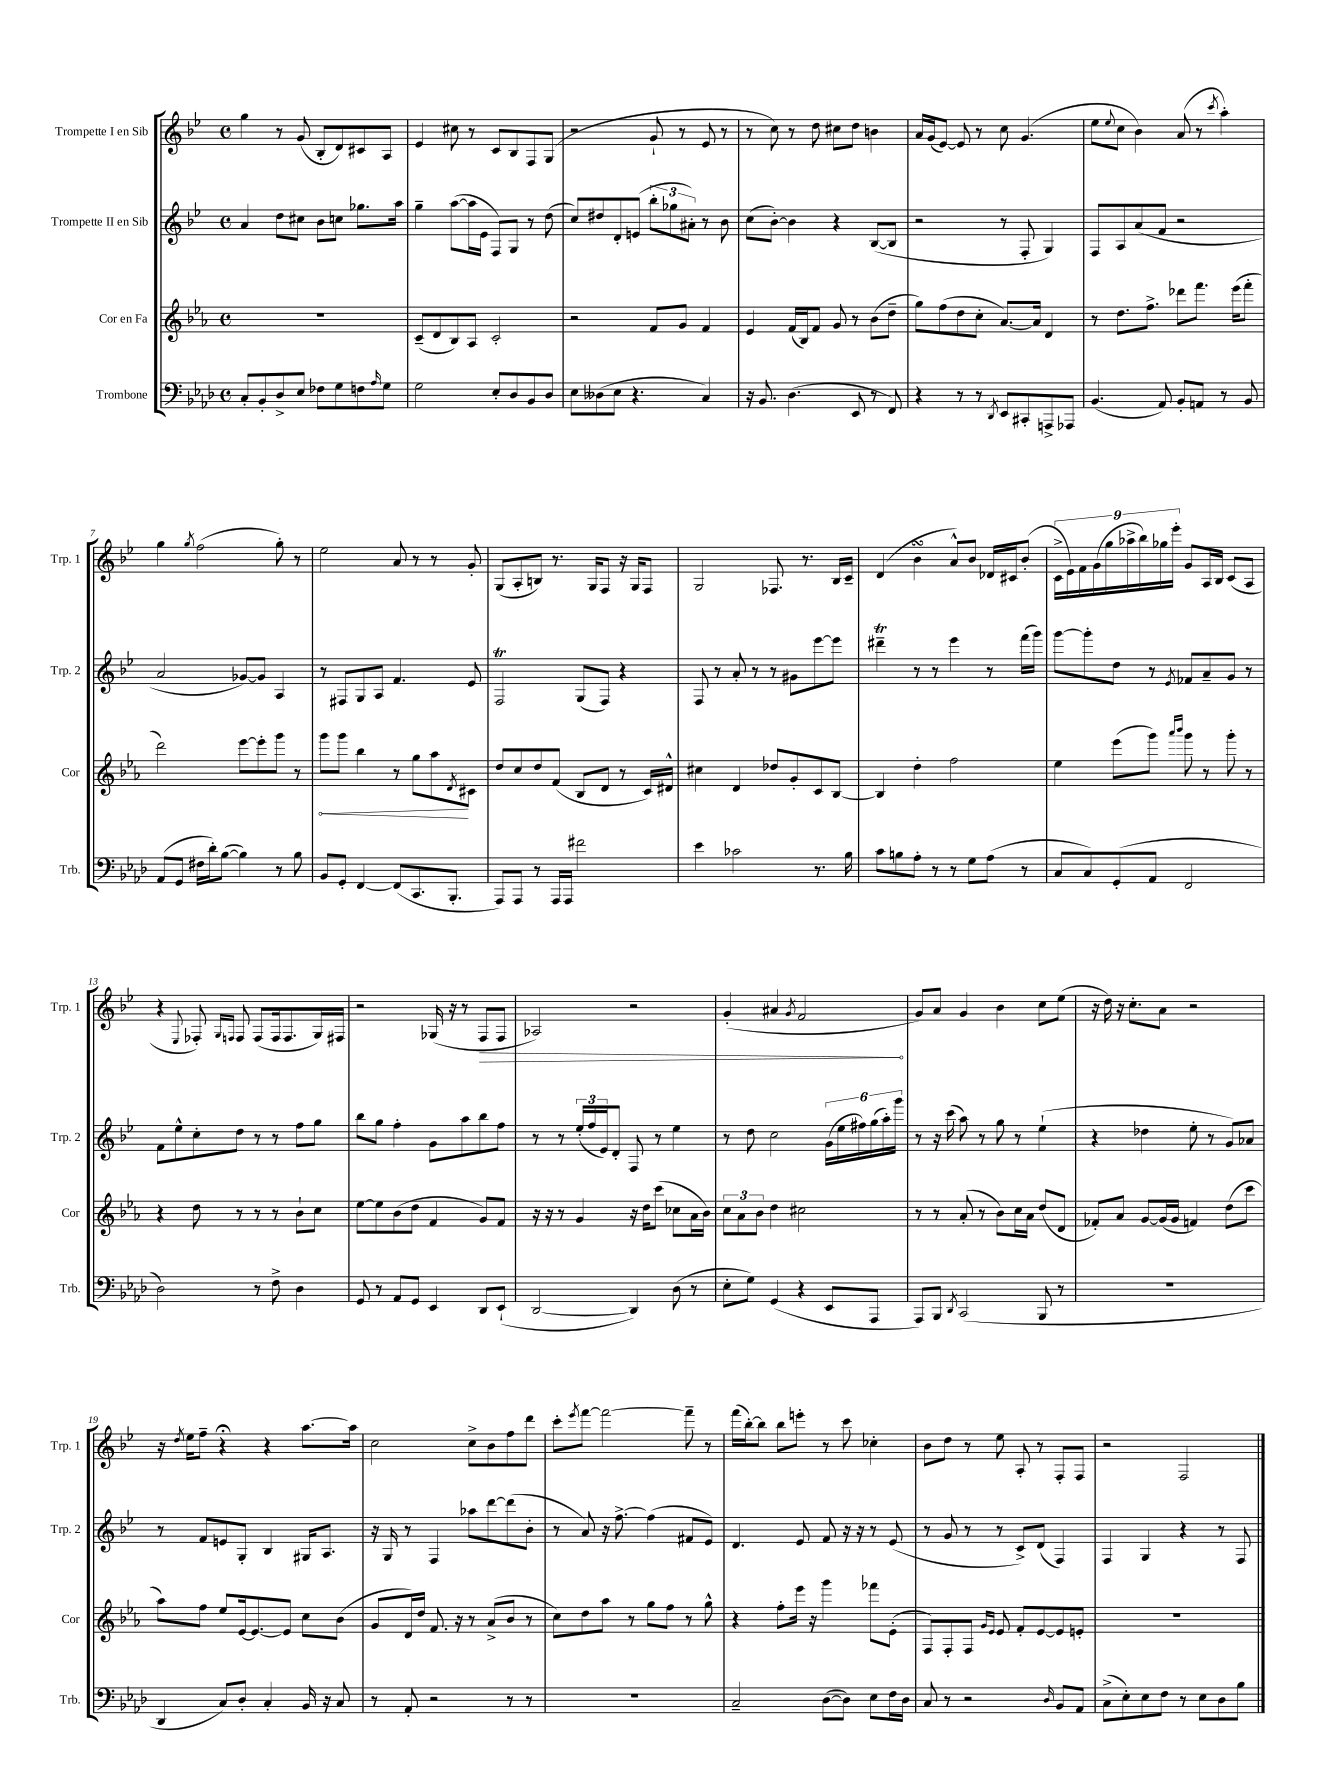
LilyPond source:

<<
\new StaffGroup <<
\new Staff = "s0" \with { instrumentName = "Trompette I en Sib" shortInstrumentName = "Trp. 1" } {
    \clef treble \key bes \major \defaultTimeSignature \time 4/4
    g''4 r8 g'8( bes8-. d'8) cis'8 a8 |
    ees'4 cis''8 r8 c'8 bes8 f8 g8( |
    r2 g'8-! r8 ees'8 r8 |
    r8 c''8) r8 d''8 cis''8 d''8 b'4 |
    a'16 g'16( ees'8~) ees'8 r8 c''8 g'4.( |
    ees''8 \appoggiatura { ees''8 } c''8 bes'4) a'8( r8 \acciaccatura { c'''8 } a''4-.) |
    g''4 \acciaccatura { g''8 } f''2( g''8-.) r8 |
    ees''2 a'8 r8 r8 g'8-. |
    g8( a8-. b8) r8. g16 f8 r16 g16 f8 |
    g2 fes8. r8. bes16 c'16-- |
    d'4( bes'4\turn a'8-^) bes'8 des'16 cis'16 bes'8-.( |
    \tuplet 9/8 { c'16-> ees'16) f'16 g'16( g''16 aes''16-> bes''16) ges''16 ees'''16-. } g'8 a16 bes16 c'8( a8 |
    r4 \appoggiatura { ees8 } fes8-.) \grace { g16 f16 } f8 f8( f16 f8. g16) fis16 |
    r2 ges16( r16 r8 \once \override Hairpin.circled-tip = ##t f8\> f8 |
    aes2) r2 |
    g'4-.( ais'4 \acciaccatura { g'8 } f'2\! |
    g'8) a'8 g'4 bes'4 c''8 ees''8( |
    r16 d''16) r16 c''8.-. a'8 r2 |
    r16 \acciaccatura { d''8 } ees''16 f''8-- r4\fermata r4 a''8.~ a''16 |
    c''2 c''8-> bes'8 f''8 d'''8 |
    c'''8-. \acciaccatura { ees'''8 } f'''8~ f'''2~ f'''8-- r8 |
    f'''16( bes''16~-.) bes''8 bes''8 e'''8-. r8 c'''8 ces''4-. |
    bes'8 d''8 r8 ees''8 a8-. r8 f8-. f8 |
    r2 f2 \bar "|." |
}
\new Staff = "s1" \with { instrumentName = "Trompette II en Sib" shortInstrumentName = "Trp. 2" } {
    \clef treble \key bes \major \defaultTimeSignature \time 4/4
    a'4 d''8 cis''8 bes'8 c''8 ges''8. a''16 |
    g''4-- a''8~( a''16 ees'16 f8) g8 r8 d''8( |
    c''8) dis''8 d'8-. e'8( \tuplet 3/2 { bes''8-. ges''8 ais'8-.) } r8 bes'8 |
    c''8( bes'8~-.) bes'4 r4 bes8~( bes8 |
    r2 r8 f8-. g4) |
    f8 a8 a'8( f'8 r2 |
    a'2 ges'8~) ges'8 a4 |
    r8 fis8 g8 a8 f'4. ees'8 |
    f2\trill g8( f8) r4 |
    f8 r8 a'8-. r8 r8 gis'8 ees'''8~ ees'''8 |
    dis'''4--\trill r8 r8 ees'''4 r8 f'''16( g'''16) |
    g'''8~ g'''8-. d''8 r8 \acciaccatura { ees'8 } fes'8 a'8-- g'8 r8 |
    f'8 ees''8-^ c''8-. d''8 r8 r8 f''8 g''8 |
    bes''8 g''8 f''4-. g'8 a''8 bes''8 f''8 |
    r8 r8 \tuplet 3/2 { ees''16-.( f''16 ees'16) } d'8-. f8 r8 ees''4 |
    r8 d''8 c''2 \tuplet 6/4 { g'16( ees''16 fis''16) g''16( a''16-.) g'''16 } |
    r8 r16 c'''16( a''8) r8 g''8 r8 ees''4-!( |
    r4 des''4 ees''8-. r8 g'8) aes'8 |
    r8 f'8 e'8 g8-. bes4 gis16 a8. |
    r16 g16 r8 f4 aes''8 d'''8~ d'''8( bes'8-. |
    r8 a'8) r16 f''8.~-> f''4( fis'8 ees'8) |
    d'4. ees'8 f'8 r16 r16 r8 ees'8( |
    r8 g'8 r8 r8 c'8->) d'8( f4) |
    f4 g4 r4 r8 f8 \bar "|." |
}
\new Staff = "s2" \with { instrumentName = "Cor en Fa" shortInstrumentName = "Cor" } {
    \clef treble \key ees \major \defaultTimeSignature \time 4/4
    R1 |
    c'8--( d'8 bes8) aes8 c'2-. |
    r2 f'8 g'8 f'4 |
    ees'4 f'16( bes16) f'8 g'8 r8 bes'8( d''8-- |
    g''8) f''8( d''8 c''8-. aes'8.~) aes'16 d'4 |
    r8 d''8. f''8.-> des'''8 f'''8. ees'''16( f'''8-. |
    d'''2) ees'''8~ ees'''8-. g'''8 r8 |
    \once \override Hairpin.circled-tip = ##t g'''8\< g'''8 bes''4 r8 g''8 aes''8\! \acciaccatura { d'8 } cis'8 |
    d''8 c''8 d''8 f'8( bes8 d'8 r8 c'16) dis'16-^ |
    cis''4 d'4 des''8 g'8-. c'8 bes8~ |
    bes4 d''4-. f''2 |
    ees''4 ees'''8( g'''8) \grace { aes'''16 bes'''16 } g'''8 r8 g'''8-. r8 |
    r4 d''8 r8 r8 r8 bes'8-! c''8 |
    ees''8~ ees''8 bes'8( d''8 f'4 g'8) f'8 |
    r16 r16 r8 g'4 r16 d''16 c'''8( ces''8 aes'16 bes'16) |
    \tuplet 3/2 { c''8 aes'8 bes'8 } d''4 cis''2 |
    r8 r8 aes'8-.( r8 bes'8) c''16 aes'16 d''8( d'8 |
    fes'8-.) aes'8 g'8~ g'16( g'16 f'4) d''8( c'''8 |
    aes''8) f''8 ees''8 ees'16~ ees'8.~ ees'8 c''8 bes'8( |
    g'8 d'16) d''16 f'8. r16 r8 aes'8->( bes'8 r8 |
    c''8) d''8 aes''8 r8 g''8 f''8 r8 g''8-^ |
    r4 f''8-. ees'''16 r16 g'''4 fes'''8 ees'8-.( |
    f8) f8-. f8 \grace { g'16 ees'16 } ees'8 f'8-. ees'8~ ees'8 e'8-. |
    R1 \bar "|." |
}
\new Staff = "s3" \with { instrumentName = "Trombone" shortInstrumentName = "Trb." } {
    \clef bass \key aes \major \defaultTimeSignature \time 4/4
    c8-. bes,8-. des8-> ees8 fes8 g8 f8 \grace { aes16 } g8 |
    g2 ees8-. des8 bes,8 des8 |
    ees8 deses8( ees8 r4. c4) |
    r16 bes,8. des4.( ees,8 r8 f,8) |
    r4 r8 r8 \acciaccatura { des,8 } ees,8 cis,8-. a,,8-> aes,,8 |
    bes,4.( aes,8) bes,8-. a,8 r8 bes,8 |
    aes,8( g,8 fis16 des'16-.) bes8~( bes4) r8 bes8 |
    bes,8 g,8-. f,4~ f,8( c,8. bes,,8.-. |
    aes,,8) aes,,8 r8 aes,,16 aes,,16 fis'2 |
    ees'4 ces'2 r8. bes16 |
    c'8 b8 aes8-. r8 r8 g8 aes8( r8 |
    c8 c8) g,8-.( aes,8 f,2 |
    des2) r8 f8-> des4 |
    g,8 r8 aes,8 g,8 ees,4 des,8 ees,8-!( |
    des,2~ des,4) des8( r8 |
    ees8-. g8) g,4( r4 ees,8 aes,,8 |
    aes,,8) bes,,8 \acciaccatura { des,8 } c,2( bes,,8 r8 |
    R1 |
    des,4 c8) des8-. c4-. bes,16 r16 c8 |
    r8 aes,8-. r2 r8 r8 |
    R1 |
    c2-- des8~( des8) ees8 f16 des16 |
    c8 r8 r2 \grace { des16 } bes,8 aes,8 |
    c8->( ees8-.) ees8 f8 r8 ees8 des8 bes8 \bar "|." |
}
>>
>>
